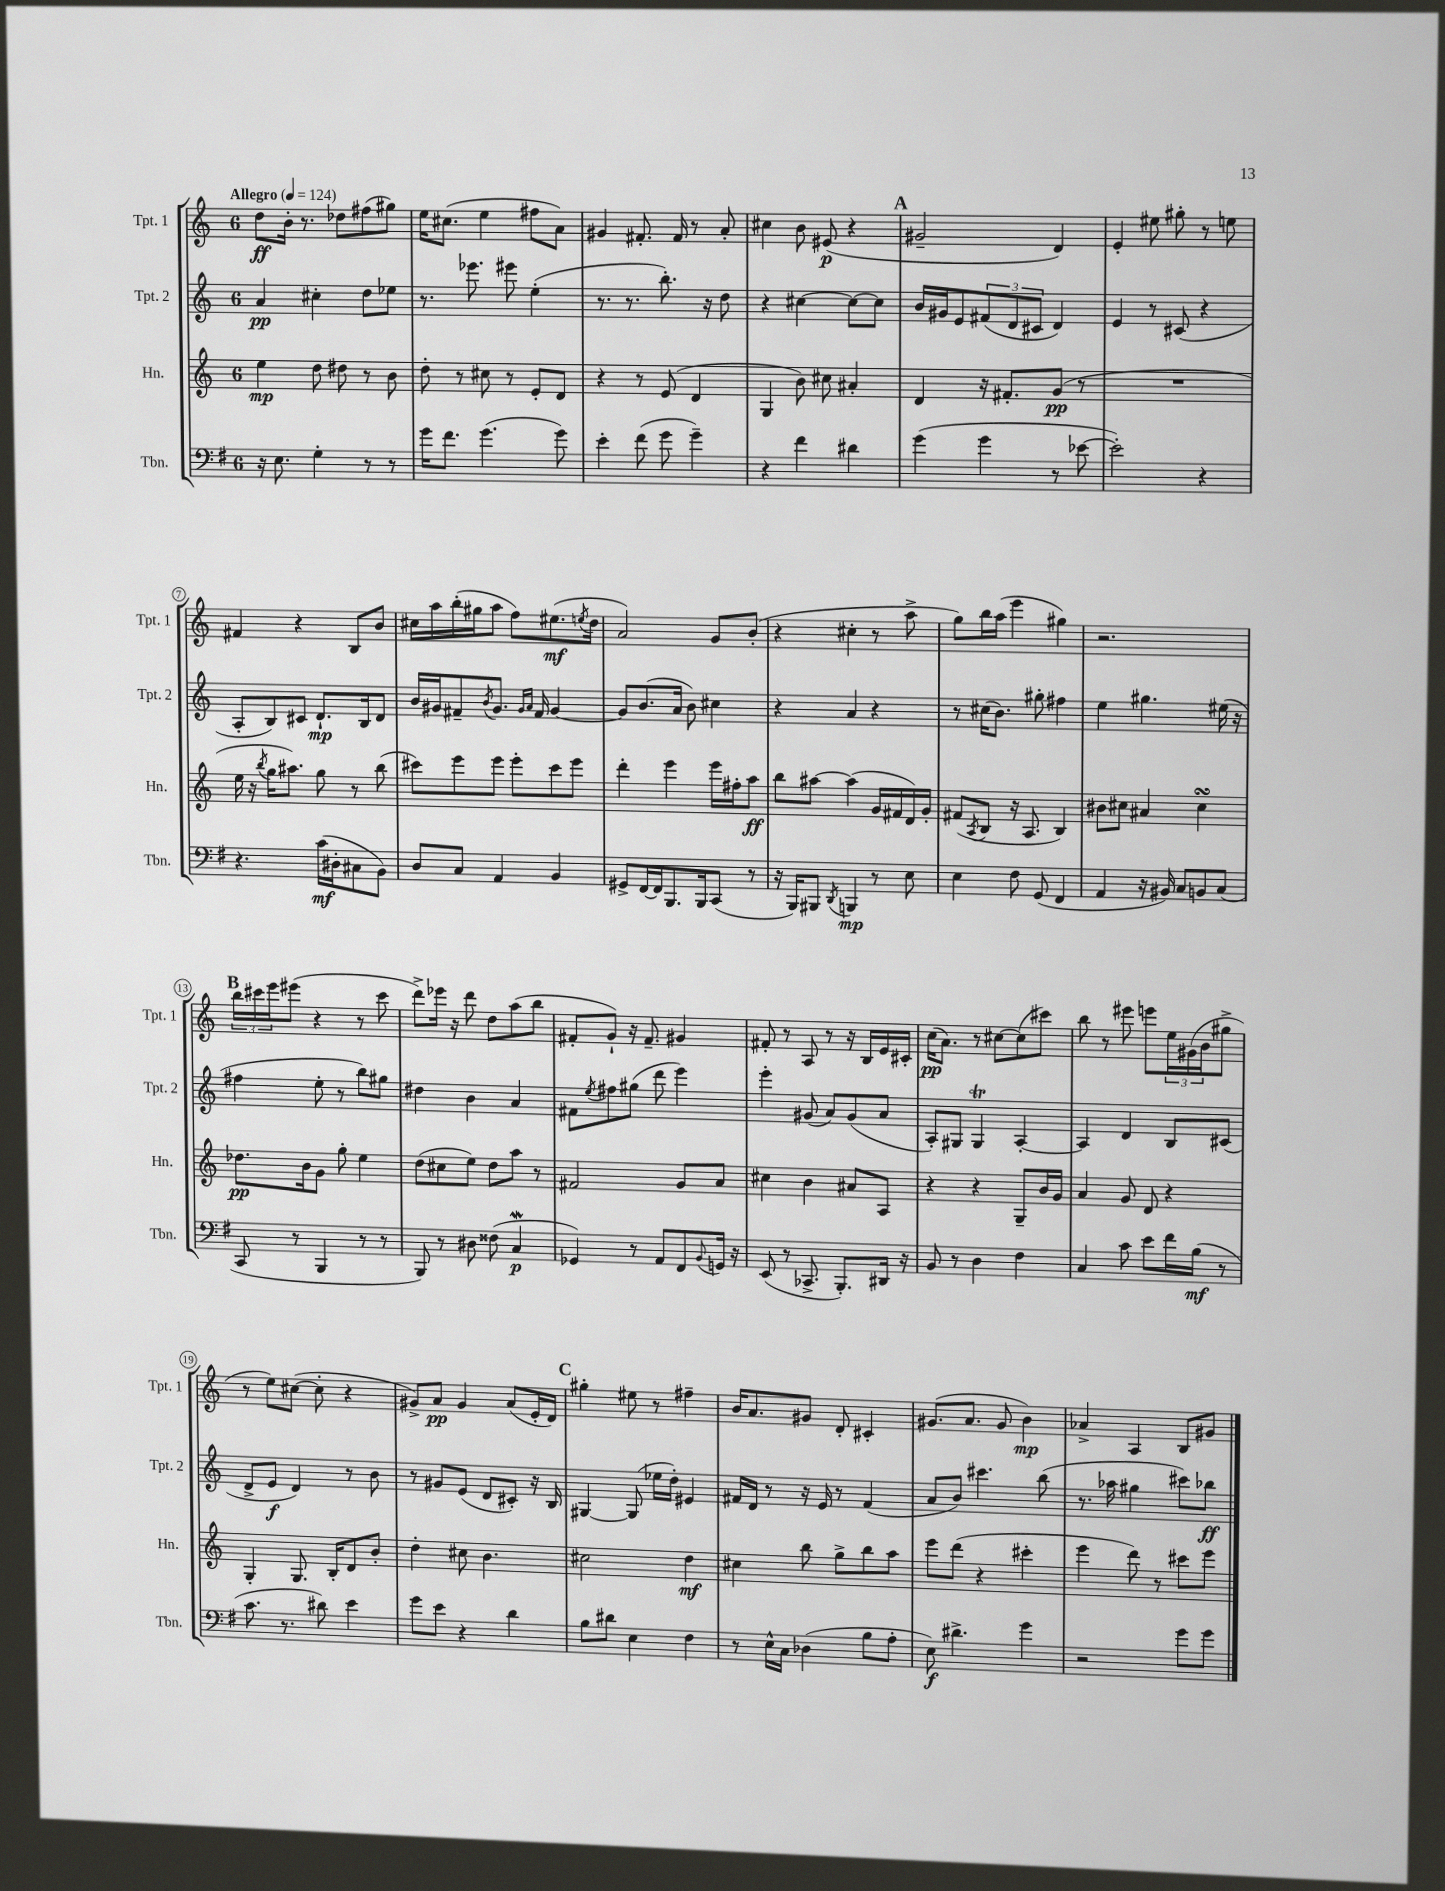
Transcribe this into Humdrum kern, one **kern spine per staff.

**kern	**dynam	**kern	**dynam	**kern	**dynam	**kern	**dynam
*part4	*part4	*part3	*part3	*part2	*part2	*part1	*part1
*staff4	*staff4	*staff3	*staff3	*staff2	*staff2	*staff1	*staff1
*I"Tbn.	*	*I"Hn.	*	*I"Tpt. 2	*	*I"Tpt. 1	*
*I'Tbn.	*	*I'Hn.	*	*I'Tpt. 2	*	*I'Tpt. 1	*
*clefF4	*	*clefG2	*	*clefG2	*	*clefG2	*
*k[f#]	*	*k[]	*	*k[]	*	*k[]	*
*M6/8	*	*M6/8	*	*M6/8	*	*M6/8	*
*MM124	*	*MM124	*	*MM124	*	*MM124	*
=1	=1	=1	=1	=1	=1	=1	=1
!	!	!	!	!	!	!LO:TX:a:B:t=Allegro	!
16r	.	4ee\	mp	4a/	pp	8dd\L	ff
8.E\	.	.	.	.	.	.	.
.	.	.	.	.	.	16b'\Jk	.
.	.	.	.	.	.	8.r	.
4G'\	.	8dd\	.	4cc#X'\	.	.	.
.	.	8dd#X\	.	.	.	8dd-X\L	.
8r	.	8r	.	8dd\L	.	(8ff#X\	.
8r	.	8b\	.	8ee-X\J	.	8gg#X\J)	.
=2	=2	=2	=2	=2	=2	=2	=2
16g\KL	.	8dd'\	.	8.r	.	16ee\KL	.
8.f#\J	.	.	.	.	.	(8.cc#X\J	.
.	.	8r	.	.	.	.	.
.	.	.	.	8.eee-X\	.	.	.
(4.g\	.	8cc#X\	.	.	.	4ee\	.
.	.	8r	.	8eee#X\	.	.	.
.	.	8e'/L	.	(4ee'\	.	8ff#X\L	.
8g\)	.	8d/J	.	.	.	8a\J)	.
=3	=3	=3	=3	=3	=3	=3	=3
4e'\	.	4r	.	8.r	.	4g#X/	.
.	.	.	.	8.r	.	.	.
(8f#\	.	8r	.	.	.	8.f#X'/	.
8g\	.	(8e/	.	8.bb'\)	.	.	.
.	.	.	.	.	.	16f#/	.
4g~\)	.	4d/	.	.	.	8r	.
.	.	.	.	16r	.	.	.
.	.	.	.	8dd\	.	8a'/	.
=4	=4	=4	=4	=4	=4	=4	=4
4r	.	4G/	.	4r	.	4cc#X\	.
4f#\	.	8b\)	.	[4cc#X\	.	8b\	.
.	.	8cc#X\	.	.	.	(8e#X/	p
4d#X\	.	4a#X'/	.	8cc#\L_	.	4r	.
.	.	.	.	8cc#\J]	.	.	.
!!LO:REH:place=s1:t=A
=5	=5	=5	=5	=5	=5	=5	=5
(4g\	.	4d/	.	16b/LL	.	2g#X~/	.
.	.	.	.	16g#X/J	.	.	.
.	.	.	.	8e/	.	.	.
4g\	.	16r	.	(12f#X/	.	.	.
.	.	8.f#X'/L	.	.	.	.	.
.	.	.	.	12d/	.	.	.
.	.	.	.	12c#X/J	.	.	.
8r	.	(8g/J	pp	4d/)	.	4d/)	.
[8e-X\	.	8r	.	.	.	.	.
=6	=6	=6	=6	=6	=6	=6	=6
2e-'\])	.	2.r	.	4e/	.	4e'/	.
.	.	.	.	8r	.	8ee#X\	.
.	.	.	.	(8c#X/	.	8gg#X'\	.
4r	.	.	.	4r	.	8r	.
.	.	.	.	.	.	8een\	.
!!LO:LB:g=z
=7	=7	=7	=7	=7	=7	=7	=7
4.r	.	16ee\	.	8A'/L	.	4f#X/	.
.	.	16r	.	.	.	.	.
.	.	8qbb/	.	.	.	.	.
.	.	16gg\KL	.	8B/)	.	.	.
.	.	8.aa#X\J)	.	.	.	.	.
.	.	.	.	8c#X/J	.	4r	.
(16c\LL	mf	8gg\	.	8.d`/L	mp	.	.
16D#X'\J	.	.	.	.	.	.	.
8C#X\	.	8r	.	.	.	8B/L	.
.	.	.	.	16B/k	.	.	.
8BB\J)	.	(8bb\	.	8d/J	.	8b/J	.
=8	=8	=8	=8	=8	=8	=8	=8
8D/L	.	8ccc#X\L)	.	16b/LL	.	16cc#X\LL	.
.	.	.	.	16g#X/J	.	16aa\	.
8C/J	.	8eee\	.	8f#X~/	.	(16bb'\	.
.	.	.	.	.	.	16gg#X\J	.
.	.	.	.	8qb/	.	.	.
4AA/	.	8eee\J	.	8.g#/J	.	8aa\J	.
.	.	8eee'\L	.	.	.	8ff\L)	.
.	.	.	.	16qqg#/LL	.	.	.
.	.	.	.	16qqa/JJ	.	.	.
.	.	.	.	16f#/	.	.	.
4BB/	.	8ccc#\	.	[4g#/	.	(8.ee#X\	mf
.	.	8eee\J	.	.	.	.	.
.	.	.	.	.	.	8qeen/	.
.	.	.	.	.	.	16dd\Jk	.
=9	=9	=9	=9	=9	=9	=9	=9
8GG#X^/L	.	4ddd'\	.	8g#/L]	.	2a/)	.
[16FF#/L	.	.	.	(8.b/	.	.	.
16FF#/J]	.	.	.	.	.	.	.
8.BBB/	.	4eee\	.	.	.	.	.
.	.	.	.	16a/Jk	.	.	.
.	.	.	.	8b\)	.	.	.
16BBB/k	.	.	.	.	.	.	.
(8CC/J	.	16eee\LL	.	4cc#X\	.	8g/L	.
.	.	16ff#X'\J	.	.	.	.	.
8r	.	8aa\J	ff	.	.	(8b'/J	.
=10	=10	=10	=10	=10	=10	=10	=10
16r	.	8bb\L	.	4r	.	4r	.
16BBB/KL)	.	.	.	.	.	.	.
8BBB#X/J	.	[8aa#X\J	.	.	.	.	.
8qDD/	.	.	.	.	.	.	.
4BBBn/	mp	(4aa#\]	.	4a/	.	4cc#X'\	.
8r	.	16g/LL	.	4r	.	8r	.
.	.	16f#X/	.	.	.	.	.
8E\	.	16d/)	.	.	.	8aa^\	.
.	.	16g'/JJ	.	.	.	.	.
=11	=11	=11	=11	=11	=11	=11	=11
4E\	.	(8f#X/L	.	8r	.	8gg\L)	.
.	.	8qA/	.	.	.	.	.
.	.	8B/J	.	(16cc#X\KL	.	16bb\L	.
.	.	.	.	8.b\J)	.	(16aa\JJ	.
8F#\	.	16r	.	.	.	4eee\	.
.	.	8.A/	.	.	.	.	.
(8GG/	.	.	.	8gg#X'\	.	.	.
4FF#/	.	4B/)	.	4ff#X\	.	4gg#X\)	.
=12	=12	=12	=12	=12	=12	=12	=12
4AA/	.	8b#X\L	.	4ee\	.	2.r	.
.	.	8cc#X\J	.	.	.	.	.
16r	.	4a#X/	.	4.gg#X\	.	.	.
16BB#X/)	.	.	.	.	.	.	.
8C/L	.	.	.	.	.	.	.
8BBn/	.	4cc#sSsS\	.	.	.	.	.
(8C/J	.	.	.	(16ee#X\	.	.	.
.	.	.	.	16r	.	.	.
!!LO:LB:g=z
!!LO:REH:place=s1:t=B
=13	=13	=13	=13	=13	=13	=13	=13
8CC/	.	8.dd-X\L	pp	4ff#X\	.	24bb\LL	.
.	.	.	.	.	.	24ccc#X\	.
.	.	.	.	.	.	24eee\J	.
8r	.	.	.	.	.	(8eee#X\J	.
.	.	16b\k	.	.	.	.	.
4BBB/	.	8g\J	.	8ee'\	.	4r	.
.	.	8gg'\	.	8r	.	.	.
8r	.	4ee\	.	8bb\L)	.	8r	.
8r	.	.	.	8gg#X\J	.	8ccc#\	.
=14	=14	=14	=14	=14	=14	=14	=14
8BBB/)	.	(8dd\L	.	4dd#X\	.	8ddd^\L)	.
8r	.	8cc#X\	.	.	.	16eee-X\Jk	.
.	.	.	.	.	.	16r	.
8D#X\	.	8ee\J)	.	4b\	.	8ddd\	.
(8F##X\	.	8dd\L	.	.	.	8dd\L	.
4Cw/	p	8aa\J	.	4a/	.	(8aa\	.
.	.	8r	.	.	.	8bb\J	.
=15	=15	=15	=15	=15	=15	=15	=15
4GG-X/)	.	2f#X/	.	8f#X\L	.	8f#X'/L	.
.	.	.	.	8qee/	.	.	.
.	.	.	.	8ff#X\	.	8g`/J)	.
8r	.	.	.	(8gg#X\J	.	16r	.
.	.	.	.	.	.	8.f#~/	.
8AA/L	.	.	.	8ddd\	.	.	.
8FF#/	.	8g/L	.	4eee\)	.	4g#X/	.
8qqBB/	.	.	.	.	.	.	.
16GGn/Jk	.	8a/J	.	.	.	.	.
16r	.	.	.	.	.	.	.
=16	=16	=16	=16	=16	=16	=16	=16
(8EE/	.	4cc#X\	.	4eee'\	.	8f#X'/	.
8r	.	.	.	.	.	8r	.
8.CC-X^/	.	4b\	.	(8g#X/	.	8A/	.
.	.	.	.	8a/L)	.	8r	.
8.BBB'/L)	.	.	.	.	.	.	.
.	.	8a#X/L	.	(8g#/	.	16r	.
.	.	.	.	.	.	16B/LL	.
16DD#X/Jk	.	8A/J	.	8a/J	.	16e/	.
16r	.	.	.	.	.	16c#X'/JJ	.
=17	=17	=17	=17	=17	=17	=17	=17
8BB/	.	4r	.	8A'/L)	.	(16cc\KL	pp
.	.	.	.	.	.	8.a\J)	.
8r	.	.	.	8G#X/J	.	.	.
4D\	.	4r	.	4G#t/	.	8r	.
.	.	.	.	.	.	[8cc#X\L	.
4F#\	.	8G~/L	.	[4A'/	.	(8cc#\]	.
.	.	16b/L	.	.	.	8ccc#X\J)	.
.	.	16g/JJ	.	.	.	.	.
=18	=18	=18	=18	=18	=18	=18	=18
4C/	.	4a/	.	4A/]	.	8bb\	.
.	.	.	.	.	.	8r	.
8c\	.	8g/	.	4d/	.	8eee#X\	.
8e\L	.	8d/	.	.	.	8eeen\L	.
16f#\L	.	4r	.	8B/L	.	24ee\L	.
.	.	.	.	.	.	(24g#X\	.
(16B\JJ	mf	.	.	.	.	.	.
.	.	.	.	.	.	24b\J	.
8r	.	.	.	(8c#X/J	.	8gg#X^\J	.
!!LO:LB:g=z
=19	=19	=19	=19	=19	=19	=19	=19
8.c\	.	4G'/	.	8d^/L	.	8r	.
.	.	.	.	8e/J	f	8ee\L)	.
8.r	.	.	.	.	.	.	.
.	.	8.G/	.	4d/)	.	([8cc#X\J	.
8d#X\)	.	.	.	.	.	8cc#'\]	.
.	.	16B'/KL	.	.	.	.	.
4e\	.	8d/	.	8r	.	4r	.
.	.	8b'/J	.	8b\	.	.	.
=20	=20	=20	=20	=20	=20	=20	=20
8g\L	.	4dd'\	.	8r	.	8g#X^/L)	.
8e\J	.	.	.	8g#X/L	.	8a/J	pp
4r	.	8cc#X\	.	(8e/J	.	4g#/	.
.	.	4.b\	.	8d/L	.	.	.
4d\	.	.	.	8c#X'/J)	.	(8a/L	.
.	.	.	.	16r	.	16e'/L	.
.	.	.	.	16B/	.	16d/JJ)	.
!!LO:REH:place=s1:t=C
=21	=21	=21	=21	=21	=21	=21	=21
8B\L	.	2cc#X\	.	[4G#X/	.	4gg#X'\	.
8d#X\J	.	.	.	.	.	.	.
4E\	.	.	.	(8G#/]	.	8ee#X\	.
.	.	.	.	16ee-X\LL	.	8r	.
.	.	.	.	16dd'\JJ)	.	.	.
4F#\	.	4dd\	mf	4e#X/	.	4ff#X~\	.
=22	=22	=22	=22	=22	=22	=22	=22
8r	.	4cc#X\	.	16f#X/LL	.	16b/KL	.
.	.	.	.	16d/JJ	.	8.a/	.
16E^^\LL	.	.	.	8r	.	.	.
16C\JJ	.	.	.	.	.	.	.
(4D-X\	.	8bb\	.	16r	.	8g#X/J	.
.	.	.	.	16e/	.	.	.
.	.	8gg^\L	.	8r	.	8d'/	.
8B\L	.	8bb\	.	(4f#/	.	4c#X'/	.
8A'\J	.	8aa\J	.	.	.	.	.
=23	=23	=23	=23	=23	=23	=23	=23
8E\)	f	8eee\L	.	8a/L	.	(8.g#X/L	.
4.d#X^\	.	(8ddd\J	.	8b/J)	.	.	.
.	.	.	.	.	.	8.a/J	.
.	.	4r	.	4.ccc#X\	.	.	.
.	.	.	.	.	.	8g#/	.
4g\	.	4ccc#X'\	.	.	.	4b\)	mp
.	.	.	.	(8bb\	.	.	.
=24	=24	=24	=24	=24	=24	=24	=24
2r	.	4eee\	.	8.r	.	4a-X^/	.
.	.	.	.	16aa-X\	.	.	.
.	.	8ddd\)	.	4gg#X\	.	4A/	.
.	.	8r	.	.	.	.	.
8g\L	.	8ccc#X\L	.	8ccc#X\L)	.	8B/L	.
8g\J	.	8eee\J	.	8bb-X\J	ff	8g#X/J	.
==	==	==	==	==	==	==	==
*-	*-	*-	*-	*-	*-	*-	*-
